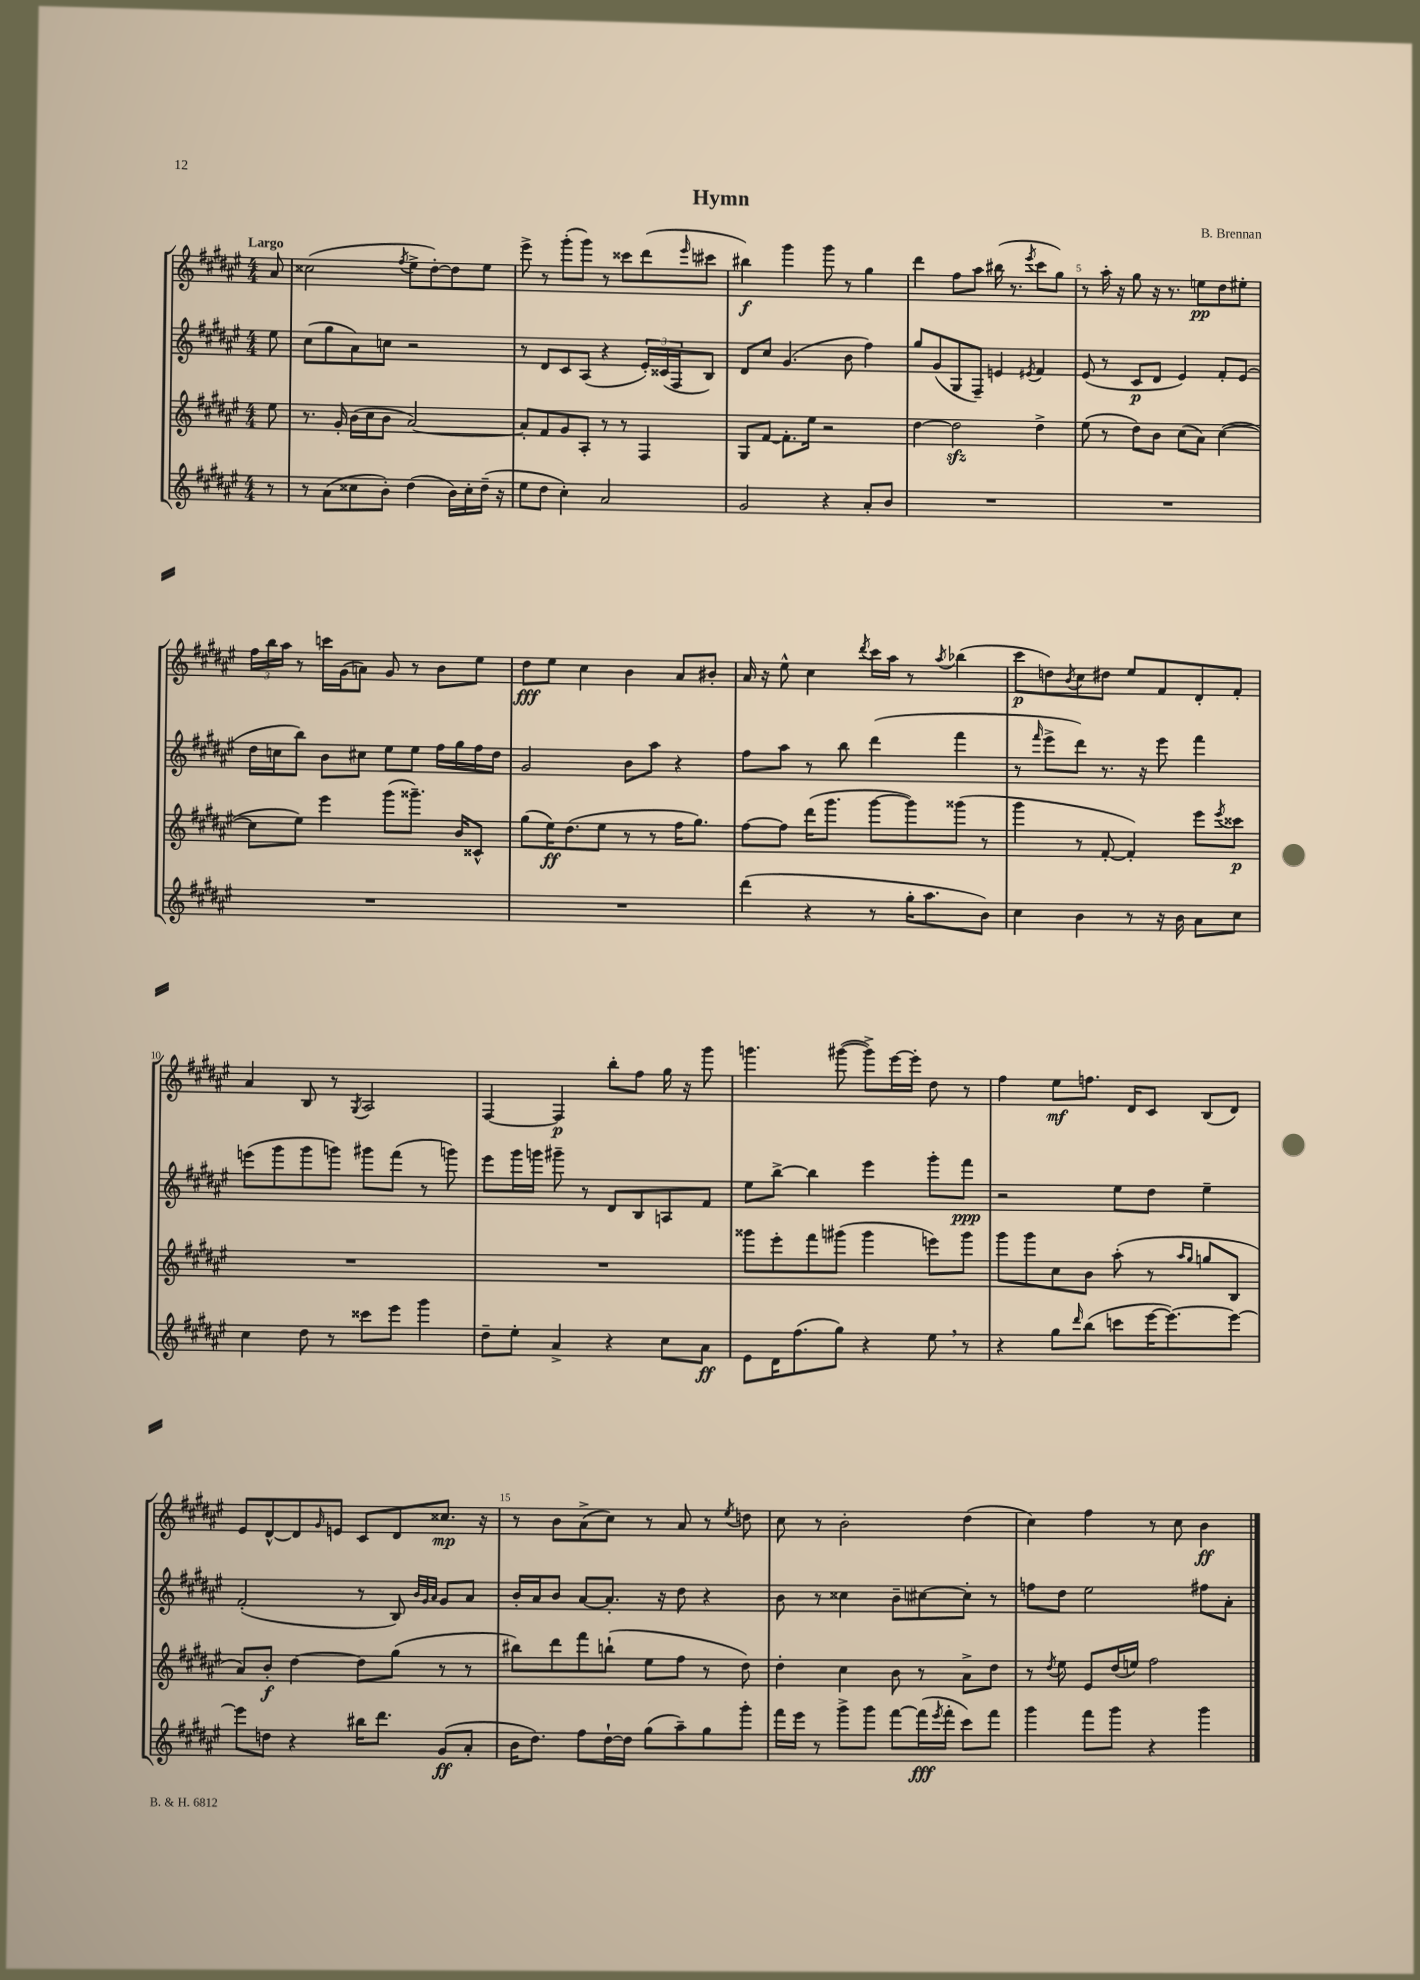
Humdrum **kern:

**kern	**dynam	**kern	**dynam	**kern	**dynam	**kern	**dynam
*part4	*part4	*part3	*part3	*part2	*part2	*part1	*part1
*staff4	*staff4	*staff3	*staff3	*staff2	*staff2	*staff1	*staff1
*clefG2	*	*clefG2	*	*clefG2	*	*clefG2	*
*k[f#c#g#d#a#e#]	*	*k[f#c#g#d#a#e#]	*	*k[f#c#g#d#a#e#]	*	*k[f#c#g#d#a#e#]	*
*M4/4	*	*M4/4	*	*M4/4	*	*M4/4	*
=	=	=	=	=	=	=	=
!	!	!	!	!	!	!LO:TX:a:B:t=Largo	!
8r	.	8ee#\	.	8ee#\	.	8a#/	.
=1	=1	=1	=1	=1	=1	=1	=1
8r	.	8.r	.	(8cc#\L	.	(2cc##X\	.
(8a#\L	.	.	.	8gg#\	.	.	.
.	.	16g#'/	.	.	.	.	.
8cc##X\	.	(16b\LL	.	8a#\)	.	.	.
.	.	16cc#\J	.	.	.	.	.
8b'\J)	.	8b\J	.	8ccn\J	.	.	.
.	.	.	.	.	.	8qff#/	.
(4dd#\	.	[2a#/)	.	2r	.	8ee#^\L	.
.	.	.	.	.	.	[8dd#'\)	.
16b\LL)	.	.	.	.	.	8dd#\]	.
16cc##'\	.	.	.	.	.	.	.
(16dd#~\JJ	.	.	.	.	.	8ee#\J	.
16r	.	.	.	.	.	.	.
=2	=2	=2	=2	=2	=2	=2	=2
8ee#\L	.	8a#'/L]	.	8r	.	8eee#^\	.
8dd#\J	.	8f#/	.	8d#/L	.	8r	.
4cc#'\)	.	8g#/	.	8c#/	.	(8ggg#'\L	.
.	.	8A#'/J	.	(8A#/J	.	8ggg#\J)	.
2a#/	.	8r	.	4r	.	8r	.
.	.	8r	.	.	.	8ccc##X\L	.
.	.	4F#/	.	24e#'/LL)	.	(8ddd#\	.
.	.	.	.	(24c##X/	.	.	.
.	.	.	.	24F#/J	.	.	.
.	.	.	.	.	.	16qqeee#/	.
.	.	.	.	8B/J)	.	8ccc#X\J	.
=3	=3	=3	=3	=3	=3	=3	=3
2g#/	.	8G#/L	.	8d#/L	.	4bb#X\)	f
.	.	[8f#/J	.	8cc#/J	.	.	.
.	.	8.f#'\L]	.	(4.g#/	.	4ggg#\	.
.	.	16ee#\Jk	.	.	.	.	.
4r	.	2r	.	.	.	8ggg#\	.
.	.	.	.	8b\	.	8r	.
8a#'/L	.	.	.	4ff#\)	.	4gg#\	.
8b/J	.	.	.	.	.	.	.
=4	=4	=4	=4	=4	=4	=4	=4
1r	.	[4dd#\	.	8gg#/L	.	4ddd#\	.
.	.	.	.	(8g#/	.	.	.
.	.	2dd#zz\]	.	8G#/	.	8ff#\L	.
.	.	.	.	8F#~/J)	.	8aa#\J	.
.	.	.	.	4en/	.	(16bb#X\	.
.	.	.	.	.	.	8.r	.
.	.	.	.	8qe#X/	.	8qeee#/	.
.	.	4dd#^\	.	4f#/	.	8ccc#\L	.
.	.	.	.	.	.	8gg#\J)	.
=5	=5	=5	=5	=5	=5	=5	=5
1r	.	(8ee#\	.	(8e#/	.	8r	.
.	.	8r	.	8r	.	16aa#'\	.
.	.	.	.	.	.	16r	.
.	.	8dd#\L)	.	8c#/L	p	8gg#\	.
.	.	8b\J	.	8d#/J	.	16r	.
.	.	.	.	.	.	8.r	.
.	.	(8cc#\L	.	4e#/)	.	.	.
.	.	8a#\J)	.	.	.	8een\L	pp
.	.	([4cc#\	.	8f#'/L	.	8dd#\	.
.	.	.	.	(8e#/J	.	8ee#X'\J	.
!!LO:LB:g=z
=6	=6	=6	=6	=6	=6	=6	=6
1r	.	8cc#\L]	.	16dd#\LL	.	24ff#\LL	.
.	.	.	.	.	.	24bb\	.
.	.	.	.	16ccn\J	.	.	.
.	.	.	.	.	.	24aa#\JJ	.
.	.	8ee#\J)	.	8bb\J)	.	8r	.
.	.	4eee#\	.	8b\L	.	16cccn\LL	.
.	.	.	.	.	.	(16g#\J	.
.	.	.	.	8cc#X\J	.	8an\J)	.
.	.	(8ggg#\L	.	8ee#\L	.	8g#/	.
.	.	8.ggg##X~\J)	.	8ee#\J	.	8r	.
.	.	.	.	16ff#\LL	.	8b\L	.
.	.	16b/KL	.	16gg#\	.	.	.
.	.	8c##X^^/J	.	16ff#\	.	8ee#\J	.
.	.	.	.	16dd#\JJ	.	.	.
=7	=7	=7	=7	=7	=7	=7	=7
1r	.	(8gg#\L	.	2g#/	.	8dd#\L	fff
.	.	16ee#\K)	ff	.	.	8ee#\J	.
.	.	(8.dd#\	.	.	.	.	.
.	.	.	.	.	.	4cc#\	.
.	.	8ee#\J	.	.	.	.	.
.	.	8r	.	8b\L	.	4b\	.
.	.	8r	.	8aa#\J	.	.	.
.	.	16ff#\KL	.	4r	.	8a#/L	.
.	.	8.gg#\J)	.	.	.	.	.
.	.	.	.	.	.	8b#X'/J	.
=8	=8	=8	=8	=8	=8	=8	=8
(4ddd#\	.	[8ff#\L	.	8ff#\L	.	16a#/	.
.	.	.	.	.	.	16r	.
.	.	8ff#\J]	.	8aa#\J	.	8ee#^^\	.
4r	.	(16ddd#\KL	.	8r	.	4cc#\	.
.	.	8.ggg#\J	.	.	.	.	.
.	.	.	.	8bb\	.	.	.
.	.	.	.	.	.	8qddd#/	.
8r	.	[8ggg#\L	.	(4ddd#\	.	16ccc#\LL	.
.	.	.	.	.	.	16aa#\JJ	.
16gg#'\KL	.	8ggg#\])	.	.	.	8r	.
8.aa#\	.	.	.	.	.	.	.
.	.	.	.	.	.	8qaa#/	.
.	.	(8ggg##X\J	.	4fff#\	.	(4bb-X\	.
8b\J)	.	8r	.	.	.	.	.
=9	=9	=9	=9	=9	=9	=9	=9
4cc#\	.	4ggg#\	.	8r	.	8ccc#\L	p
.	.	.	.	16qqfff#/	.	.	.
.	.	.	.	8eee#^\L	.	8ddn\)	.
.	.	.	.	.	.	8qb/	.
4b\	.	8r	.	8ddd#\J)	.	8cc#\	.
.	.	[8f#'/	.	8.r	.	8dd#X\J	.
8r	.	4f#'/])	.	.	.	8ee#/L	.
.	.	.	.	16r	.	.	.
16r	.	.	.	8eee#\	.	8f#/	.
16b\	.	.	.	.	.	.	.
8a#\L	.	8eee#\L	.	4fff#\	.	8d#'/	.
.	.	8qeee#/	.	.	.	.	.
8cc#\J	.	8ccc##X\J	p	.	.	8f#'/J	.
!!LO:LB:g=z
=10	=10	=10	=10	=10	=10	=10	=10
4cc#\	.	1r	.	(8eeen\L	.	4a#/	.
.	.	.	.	8ggg#\	.	.	.
8dd#\	.	.	.	8ggg#\	.	8B/	.
8r	.	.	.	8gggn\J)	.	8r	.
.	.	.	.	.	.	8qG#/	.
8ccc##X\L	.	.	.	8ggg#X\L	.	2A#/	.
8eee#\J	.	.	.	(8fff#\J	.	.	.
4ggg#\	.	.	.	8r	.	.	.
.	.	.	.	8gggn\)	.	.	.
=11	=11	=11	=11	=11	=11	=11	=11
8dd#~\L	.	1r	.	8eee#\L	.	[4F#/	.
8ee#'\J	.	.	.	16ggg#\L	.	.	.
.	.	.	.	16gggn\JJ	.	.	.
4a#^/	.	.	.	8ggg#X~\	.	4F#/]	p
.	.	.	.	8r	.	.	.
4r	.	.	.	8d#/L	.	8bb'\L	.
.	.	.	.	8B/	.	8ff#\J	.
8cc#\L	.	.	.	8An/	.	16gg#\	.
.	.	.	.	.	.	16r	.
8a#\J	ff	.	.	8f#/J	.	8ggg#\	.
=12	=12	=12	=12	=12	=12	=12	=12
8e#\L	.	8ggg##X\L	.	8ee#\L	.	4.gggn\	.
16d#\K	.	8eee#'\	.	[8bb^\J	.	.	.
(8.ff#\	.	.	.	.	.	.	.
.	.	8fff#\	.	4bb\]	.	.	.
8gg#\J)	.	(8ggg#X\J	.	.	.	([8ggg#X\	.
4r	.	4ggg#\	.	4eee#\	.	8ggg#^\L])	.
.	.	.	.	.	.	[16eee#\L	.
.	.	.	.	.	.	16eee#'\JJ]	.
8ee#,\	.	8eeen\L)	.	8ggg#'\L	.	8dd#\	.
8r	.	8ggg#\J	.	8fff#\J	ppp	8r	.
=13	=13	=13	=13	=13	=13	=13	=13
4r	.	8ggg#\L	.	2r	.	4ff#\	.
.	.	8ggg#\	.	.	.	.	.
8gg#\L	.	8cc#\	.	.	.	8ee#\L	mf
16qqddd#/	.	.	.	.	.	.	.
(8bb\J	.	8b\J	.	.	.	8.ffn\J	.
8cccn\L	.	(8aa#'\	.	8ee#\L	.	.	.
.	.	.	.	.	.	16d#/KL	.
[16eee#\K	.	8r	.	8dd#\J	.	8c#/J	.
8.eee#\_)	.	.	.	.	.	.	.
.	.	16qqaa#/LL	.	.	.	.	.
.	.	16qqgg#/JJ	.	.	.	.	.
.	.	8ggn/L	.	4ee#~\	.	(8B/L	.
8eee#\J_	.	8B/J	.	.	.	8d#/J)	.
!!LO:LB:g=z
=14	=14	=14	=14	=14	=14	=14	=14
8eee#\L]	.	8a#/L)	.	(2f#'/	.	8e#/L	.
8ddn\J	.	8b'/J	f	.	.	[8d#^^/	.
4r	.	[4dd#\	.	.	.	8d#/]	.
.	.	.	.	.	.	16qqg#/	.
.	.	.	.	.	.	8en/J	.
16bb#X\KL	.	8dd#\L]	.	8r	.	8c#/L	.
8.ddd#\J	.	.	.	.	.	.	.
.	.	(8gg#\J	.	8B/)	.	8d#/	.
.	.	.	.	32qqb/LLL	.	.	.
.	.	.	.	32qqg#/	.	.	.
.	.	.	.	32qqa#/JJJ	.	.	.
(8g#/L	ff	8r	.	8g#/L	.	8.cc##X/J	mp
8a#'/J	.	8r	.	8a#/J	.	.	.
.	.	.	.	.	.	16r	.
=15	=15	=15	=15	=15	=15	=15	=15
16b\KL	.	8bb#X\L)	.	16b'/LL	.	8r	.
8.dd#\J)	.	.	.	16a#/J	.	.	.
.	.	8ddd#\	.	8b/J	.	8b\L	.
8ff#\L	.	8fff#\	.	[8a#/L	.	(8a#^\	.
[16dd#`\L	.	(8bbn`\J	.	8.a#'/J]	.	8cc#\J)	.
16dd#\JJ]	.	.	.	.	.	.	.
(8gg#\L	.	8ee#\L	.	.	.	8r	.
.	.	.	.	16r	.	.	.
8aa#~\)	.	8ff#\J	.	8dd#\	.	8a#/	.
8gg#\	.	8r	.	4r	.	8r	.
.	.	.	.	.	.	8qee#/	.
8ggg#'\J	.	8dd#\)	.	.	.	8ddn\	.
=16	=16	=16	=16	=16	=16	=16	=16
16fff#\LL	.	4dd#'\	.	8b\	.	8cc#\	.
16eee#\JJ	.	.	.	.	.	.	.
8r	.	.	.	8r	.	8r	.
8ggg#^\L	.	4cc#\	.	4cc##X\	.	2b'\	.
8ggg#\J	.	.	.	.	.	.	.
[8fff#\L	.	8b\	.	8b~\L	.	.	.
(16fff#\L]	fff	8r	.	[8cc#X\	.	.	.
8qeee#/	.	.	.	.	.	.	.
16fff#'\JJ	.	.	.	.	.	.	.
8ccc#\L)	.	8a#^\L	.	8cc#'\J]	.	(4dd#\	.
8fff#\J	.	8dd#\J	.	8r	.	.	.
=17	=17	=17	=17	=17	=17	=17	=17
4ggg#\	.	8r	.	8ffn\L	.	4cc#\)	.
.	.	8qdd#/	.	.	.	.	.
.	.	8ee#\	.	8dd#\J	.	.	.
8fff#\L	.	8e#/L	.	2ee#\	.	4ff#\	.
8ggg#\J	.	(16dd#/L	.	.	.	.	.
.	.	16een/JJ)	.	.	.	.	.
4r	.	2ff#\	.	.	.	8r	.
.	.	.	.	.	.	8cc#\	.
4ggg#\	.	.	.	8ff#X\L	.	4b\	ff
.	.	.	.	8a#'\J	.	.	.
==	==	==	==	==	==	==	==
*-	*-	*-	*-	*-	*-	*-	*-
